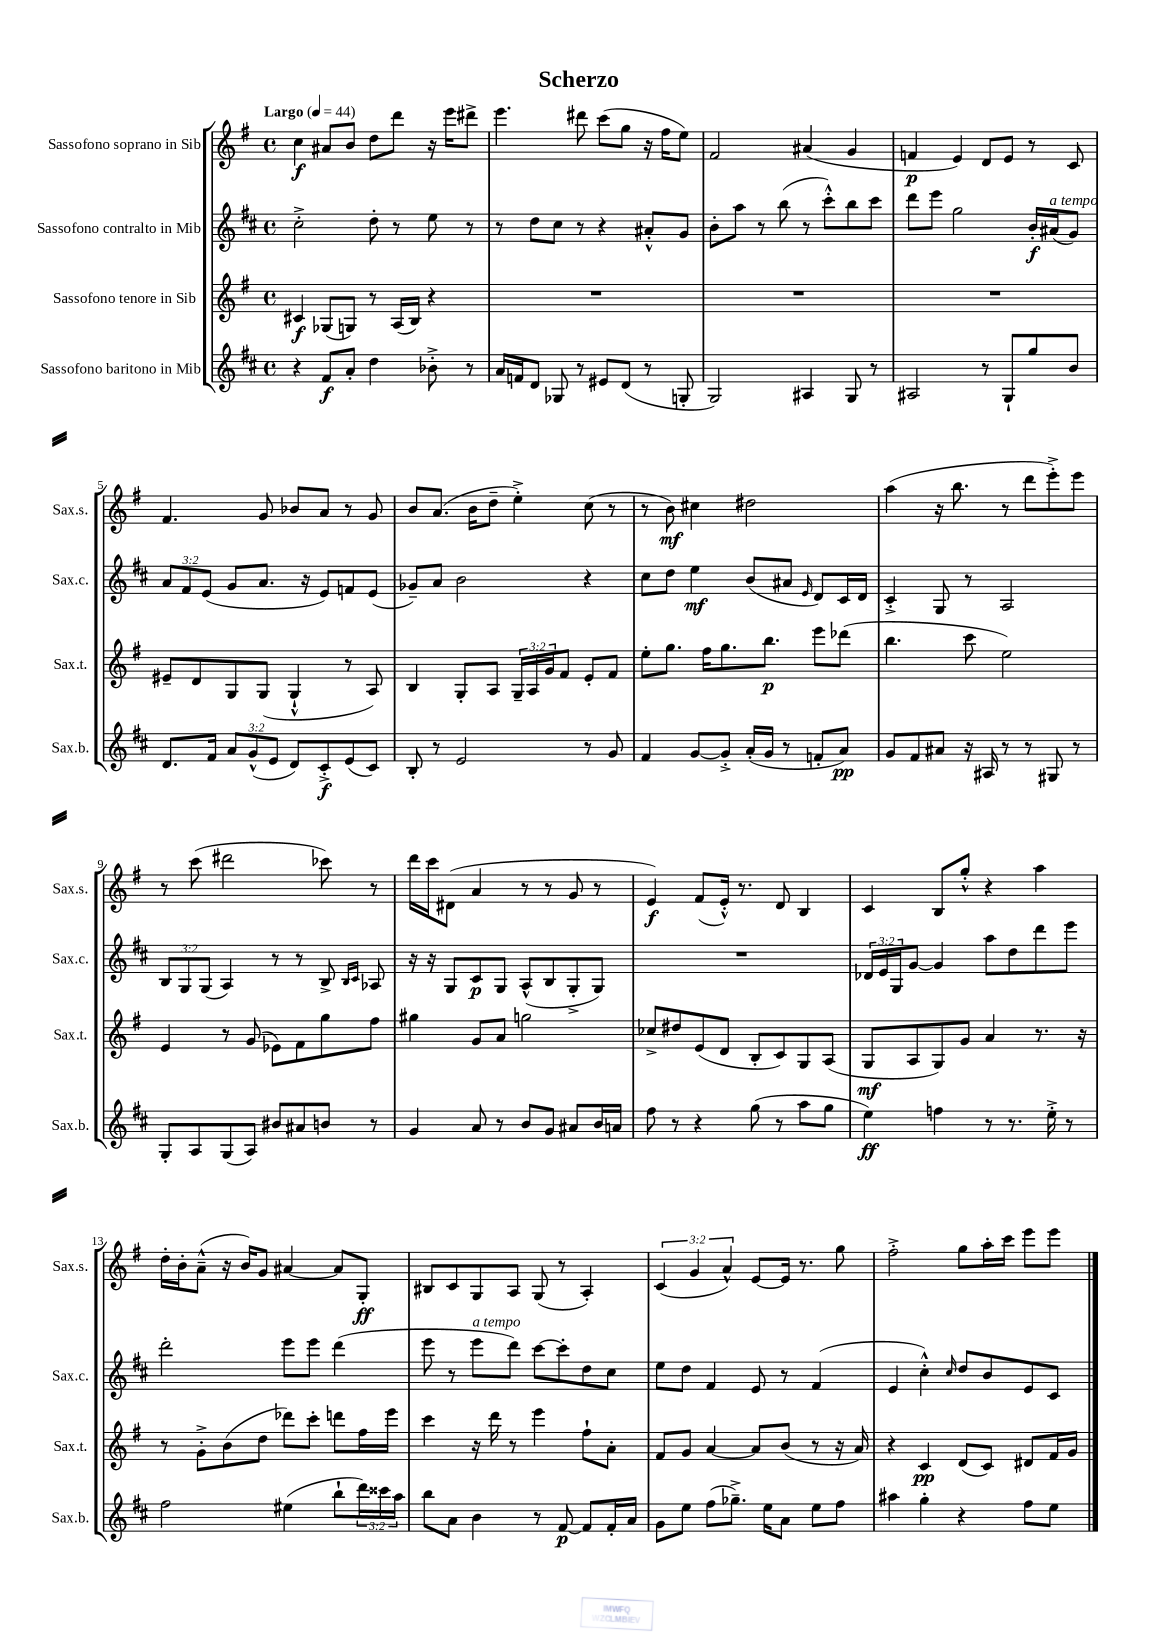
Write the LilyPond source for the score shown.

\header { title = "Scherzo" }
<<
\new StaffGroup <<
\new Staff = "s0" \with { instrumentName = "Sassofono soprano in Sib" shortInstrumentName = "Sax.s." } {
    \clef treble \key g \major \defaultTimeSignature \time 4/4 \override Staff.TupletNumber.text = #tuplet-number::calc-fraction-text \tempo "Largo" 4 = 44
    c''4\f ais'8 b'8 d''8 d'''8 r16 e'''16 dis'''8-> |
    e'''4. dis'''8 c'''8( g''8 r16 fis''16 e''8) |
    fis'2 ais'4( g'4 |
    f'4\p e'4) d'8 e'8 r8 c'8 |
    fis'4. g'8 bes'8 a'8 r8 g'8 |
    b'8 a'8.( b'16 d''8-- e''4-.->) c''8( r8 |
    r8 b'8\mf) cis''4 dis''2 |
    a''4( r16 b''8. r8 d'''8 e'''8-.->) e'''8 |
    r8 c'''8( dis'''2 ces'''8) r8 |
    d'''16 c'''16 dis'8( a'4 r8 r8 g'8 r8 |
    e'4\f) fis'8( e'16-.-^) r8. d'8 b4 |
    c'4 b8 g''8-.-^ r4 a''4 |
    d''16-. b'16-. a'8---^( r16 b'16) g'8 ais'4~ ais'8 g8-.\ff |
    bis8 c'8 g8 a8 g8( r8 a4-.) |
    \tuplet 3/2 { c'4( g'4 a'4-^) } e'8~ e'16 r8. g''8 |
    fis''2-.-> g''8 a''16-. c'''16 e'''8 e'''8 \bar "|." |
}
\new Staff = "s1" \with { instrumentName = "Sassofono contralto in Mib" shortInstrumentName = "Sax.c." } {
    \clef treble \key d \major \defaultTimeSignature \time 4/4 \override Staff.TupletNumber.text = #tuplet-number::calc-fraction-text
    cis''2-.-> d''8-. r8 e''8 r8 |
    r8 d''8 cis''8 r8 r4 ais'8-.-^ g'8 |
    b'8-. a''8 r8 b''8( r8 cis'''8-.-^) b''8 cis'''8 |
    d'''8 e'''8 g''2 b'16-.\f ais'16^\markup { \italic "a tempo" }( g'8) |
    \tuplet 3/2 { a'8 fis'8 e'8( } g'8 a'8. r16 e'8) f'8 e'8( |
    ges'8--) a'8 b'2 r4 |
    cis''8 d''8 e''4\mf b'8( ais'8 \grace { e'16 } d'8) cis'16 d'16 |
    cis'4-.-> g8 r8 a2 |
    \tuplet 3/2 { b8 g8 g8( } a4) r8 r8 b8-> \grace { b16 cis'16 } aes8 |
    r16 r16 g8 cis'8\p g8 a8-^( b8 g8-.-> g8) |
    R1 |
    \tuplet 3/2 { des'16 e'16 g16 } g'8~ g'4 a''8 d''8 d'''8 e'''8 |
    d'''2-. e'''8 e'''8 d'''4( |
    e'''8 r8 e'''8^\markup { \italic "a tempo" } d'''8) cis'''8~ cis'''8-. d''8 cis''8 |
    e''8 d''8 fis'4 e'8 r8 fis'4( |
    e'4 cis''4-.-^) \grace { cis''16 } d''8 b'8 e'8 cis'8 \bar "|." |
}
\new Staff = "s2" \with { instrumentName = "Sassofono tenore in Sib" shortInstrumentName = "Sax.t." } {
    \clef treble \key g \major \defaultTimeSignature \time 4/4 \override Staff.TupletNumber.text = #tuplet-number::calc-fraction-text
    cis'4\f ges8( g8) r8 a16( b16) r4 |
    R1 |
    R1 |
    R1 |
    eis'8-- d'8 g8 g8( g4-!-^ r8 a8) |
    b4 g8-. a8 \tuplet 3/2 { g16-- a16 g'16 } fis'8 e'8-. fis'8 |
    e''8-. g''8. fis''16 g''8. b''8.\p e'''8 des'''8( |
    b''4. c'''8 e''2) |
    e'4 r8 g'8( ees'8) fis'8 g''8 fis''8 |
    gis''4 g'8 a'8 g''2 |
    ces''8-> dis''8 e'8( d'8 b8-. c'8) g8 a8( |
    g8\mf a8 g8) g'8 a'4 r8. r16 |
    r8 g'8-.-> b'8( d''8 des'''8) c'''8-. d'''8 fis''16 e'''16 |
    c'''4 r16 d'''16 r8 e'''4 fis''8-! a'8-. |
    fis'8 g'8 a'4~ a'8 b'8( r8 r16 a'16) |
    r4 c'4\pp d'8( c'8) dis'8 fis'16 g'16 \bar "|." |
}
\new Staff = "s3" \with { instrumentName = "Sassofono baritono in Mib" shortInstrumentName = "Sax.b." } {
    \clef treble \key d \major \defaultTimeSignature \time 4/4 \override Staff.TupletNumber.text = #tuplet-number::calc-fraction-text
    r4 fis'8\f a'8-. d''4 bes'8-.-> r8 |
    a'16 f'16 d'8 ges8 r8 eis'8 d'8( r8 g8-. |
    g2) ais4 g8 r8 |
    ais2 r8 g8-! g''8 b'8 |
    d'8. fis'16 \tuplet 3/2 { a'8 g'8-^( e'8 } d'8) cis'8-.->\f e'8( cis'8) |
    b8-. r8 e'2 r8 g'8 |
    fis'4 g'8~ g'8-.-> a'16-.( g'16 r8 f'8-. a'8\pp) |
    g'8 fis'8 ais'8 r16 ais16 r8 r8 gis8 r8 |
    g8-. a8 g8( a8) bis'8 ais'8 b'8 r8 |
    g'4 a'8 r8 b'8 g'8 ais'8 b'16 a'16 |
    fis''8 r8 r4 g''8( r8 a''8 g''8 |
    e''4\ff) f''4 r8 r8. e''16-.-> r8 |
    fis''2 eis''4( b''8-! \tuplet 3/2 { d'''16) cisis'''16 a''16 } |
    b''8 a'8 b'4 r8 fis'8~\p fis'8 fis'16-. a'16 |
    g'8 e''8 fis''8( ges''8.--->) e''16 a'8 e''8 fis''8 |
    ais''4 g''4-. r4 fis''8 e''8 \bar "|." |
}
>>
>>
